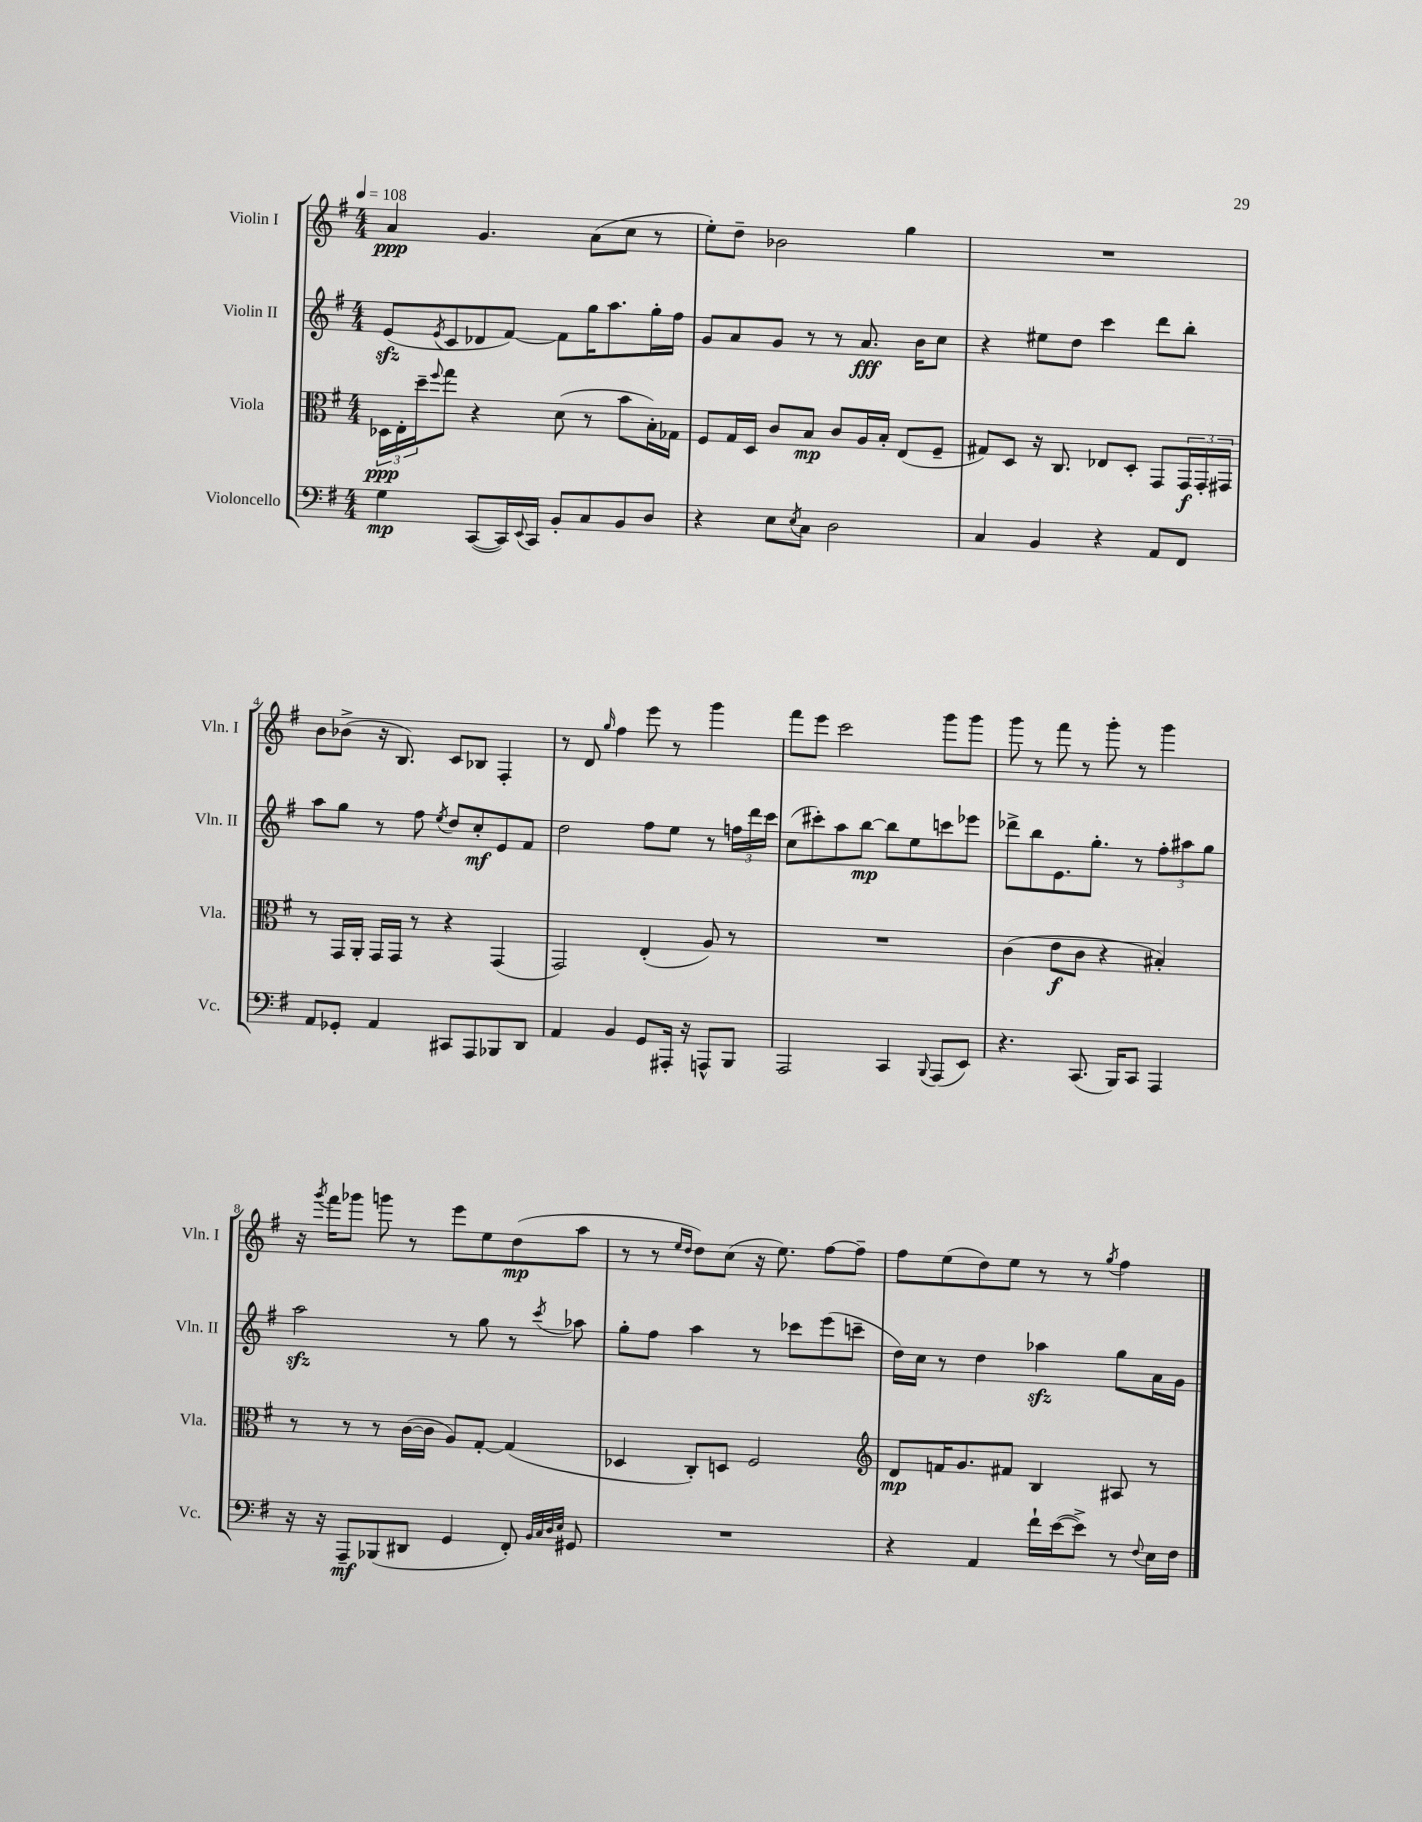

**kern	**dynam	**kern	**dynam	**kern	**dynam	**kern	**dynam
*part4	*part4	*part3	*part3	*part2	*part2	*part1	*part1
*staff4	*staff4	*staff3	*staff3	*staff2	*staff2	*staff1	*staff1
*I"Violoncello	*	*I"Viola	*	*I"Violin II	*	*I"Violin I	*
*I'Vc.	*	*I'Vla.	*	*I'Vln. II	*	*I'Vln. I	*
*clefF4	*	*clefC3	*	*clefG2	*	*clefG2	*
*k[f#]	*	*k[f#]	*	*k[f#]	*	*k[f#]	*
*M4/4	*	*M4/4	*	*M4/4	*	*M4/4	*
*MM108	*	*MM108	*	*MM108	*	*MM108	*
=1	=1	=1	=1	=1	=1	=1	=1
4G\	mp	24D-X\LL	ppp	(8ezz/L	.	4a/	ppp
.	.	24E'\	.	.	.	.	.
.	.	24dd~\J	.	.	.	.	.
.	.	8qqff#/	.	8qe/	.	.	.
.	.	8gg\J	.	8c/	.	.	.
([8CC/L	.	4r	.	8d-X/	.	4.g/	.
16CC/L])	.	.	.	[8f#/J)	.	.	.
8qqEE/	.	.	.	.	.	.	.
16CC/JJ	.	.	.	.	.	.	.
8BB'/L	.	(8d\	.	8f#\L]	.	.	.
8C/	.	8r	.	16gg\K	.	(8a\L	.
.	.	.	.	8.aa\	.	.	.
8BB/	.	8b\L	.	.	.	8cc\J	.
8D/J	.	16B'\L)	.	16gg'\L	.	8r	.
.	.	16G-X\JJ	.	16ff#\JJ	.	.	.
=2	=2	=2	=2	=2	=2	=2	=2
4r	.	8F#/L	.	8g/L	.	8ee'\L)	.
.	.	16G/L	.	8a/	.	8dd~\J	.
.	.	16D/JJ	.	.	.	.	.
8E\L	.	8c/L	.	8g/J	.	2b-X\	.
8qE/	.	.	.	.	.	.	.
8C\J	.	8B/J	mp	8r	.	.	.
2D\	.	8c/L	.	8r	.	.	.
.	.	16A/L	.	8.a/	fff	.	.
.	.	16B'/JJ	.	.	.	.	.
.	.	(8E/L	.	.	.	4gg\	.
.	.	.	.	16b\KL	.	.	.
.	.	8F#~/J	.	8cc\J	.	.	.
=3	=3	=3	=3	=3	=3	=3	=3
4C/	.	8G#X/L)	.	4r	.	1r	.
.	.	8D/J	.	.	.	.	.
4BB/	.	16r	.	8ee#X\L	.	.	.
.	.	8.C/	.	.	.	.	.
.	.	.	.	8dd\J	.	.	.
4r	.	8E-X/L	.	4ccc\	.	.	.
.	.	8D'/J	.	.	.	.	.
8AA/L	.	8GG/L	.	8ddd\L	.	.	.
8FF#/J	.	24GG/L	f	8bb'\J	.	.	.
.	.	24GG'/	.	.	.	.	.
.	.	24GG#X/JJ	.	.	.	.	.
!!LO:LB:g=z
=4	=4	=4	=4	=4	=4	=4	=4
8AA/L	.	8r	.	8aa\L	.	8b\L	.
8GG-X'/J	.	16GG/LL	.	8gg\J	.	(8b-X^\J	.
.	.	16AA'/JJ	.	.	.	.	.
4AA/	.	16GG/LL	.	8r	.	16r	.
.	.	16GG/JJ	.	.	.	8.B/)	.
.	.	8r	.	8ff#\	.	.	.
.	.	.	.	8qee/	.	.	.
8CC#X/L	.	4r	.	8dd/L	.	8c/L	.
8AAA/	.	.	.	8cc'/	mf	8B-X/J	.
8BBB-X/	.	(4GG/	.	8e/	.	4F#'/	.
8DD/J	.	.	.	8f#/J	.	.	.
=5	=5	=5	=5	=5	=5	=5	=5
4AA/	.	2GG/)	.	2dd\	.	8r	.
.	.	.	.	.	.	8d/	.
.	.	.	.	.	.	16qqgg/	.
4BB/	.	.	.	.	.	4ff#\	.
8GG/L	.	(4E'/	.	8ff#\L	.	8eee\	.
16AAA#X'/Jk	.	.	.	8ee\J	.	8r	.
16r	.	.	.	.	.	.	.
8AAAn^^/L	.	8A/)	.	8r	.	4ggg\	.
8BBB/J	.	8r	.	24ffn\LL	.	.	.
.	.	.	.	24ddd\	.	.	.
.	.	.	.	24ccc\JJ	.	.	.
=6	=6	=6	=6	=6	=6	=6	=6
2AAA/	.	1r	.	(8cc\L	.	8fff#\L	.
.	.	.	.	8ccc#X'\)	.	8eee\J	.
.	.	.	.	8aa\	.	2ccc\	.
.	.	.	.	[8bb\J	mp	.	.
4CC/	.	.	.	8bb\L]	.	.	.
.	.	.	.	8ee\	.	.	.
8qqBBB/	.	.	.	.	.	.	.
(8AAA/L	.	.	.	8cccn\	.	8ggg\L	.
8EE/J)	.	.	.	8eee-X\J	.	8ggg\J	.
=7	=7	=7	=7	=7	=7	=7	=7
4.r	.	(4c\	.	8ddd-X^\L	.	8ggg\	.
.	.	.	.	8bb\	.	8r	.
.	.	8e\L	f	8.e\	.	8fff#\	.
(8.CC/	.	8c\J	.	.	.	8r	.
.	.	.	.	8.gg'\J	.	.	.
.	.	4r	.	.	.	8ggg'\	.
16BBB/KL)	.	.	.	.	.	.	.
8CC/J	.	.	.	8r	.	8r	.
4AAA/	.	4B#X'/)	.	12ff#'\L	.	4ggg\	.
.	.	.	.	12aa#X\	.	.	.
.	.	.	.	12gg\J	.	.	.
!!LO:LB:g=z
=8	=8	=8	=8	=8	=8	=8	=8
16r	.	8r	.	2aazz\	.	16r	.
.	.	.	.	.	.	8qggg/	.
16r	.	.	.	.	.	16fff#\KL	.
8AAA~/L	mf	8r	.	.	.	8ggg-X\J	.
(8BBB-X/	.	8r	.	.	.	8gggn\	.
8DD#X/J	.	([16c\LL	.	.	.	8r	.
.	.	16c\JJ]	.	.	.	.	.
4GG/	.	8A/L)	.	8r	.	8eee\L	.
.	.	[8G'/J	.	8gg\	.	8ee\	.
8FF#'/)	.	(4G/]	.	8r	.	(8dd\	mp
32qqBB/LLL	.	.	.	.	.	.	.
32qqC/	.	.	.	.	.	.	.
32qqD/	.	.	.	.	.	.	.
32qqE/JJJ	.	.	.	8qccc/	.	.	.
8GG#X/	.	.	.	8aa-X\	.	8aa\J	.
=9	=9	=9	=9	=9	=9	=9	=9
1r	.	4D-X/	.	8gg'\L	.	8r	.
.	.	.	.	8ff#\J	.	8r	.
.	.	.	.	.	.	16qqee/LL	.
.	.	.	.	.	.	16qqdd/JJ	.
.	.	8C'/L)	.	4aa\	.	8dd\L)	.
.	.	8Dn/J	.	.	.	(8cc\J	.
.	.	2F#/	.	8r	.	16r	.
.	.	.	.	.	.	8.ee\)	.
.	.	.	.	8ccc-X\L	.	.	.
.	.	.	.	(8eee\	.	[8ff#\L	.
.	.	.	.	8cccn~\J	.	8ff#~\J]	.
=10	=10	=10	=10	=10	=10	=10	=10
*	*	*clefG2	*	*	*	*	*
4r	.	8d/L	mp	16dd\LL)	.	8ff#\L	.
.	.	.	.	16cc\JJ	.	.	.
.	.	16fn/K	.	8r	.	(8ee\	.
.	.	8.g/	.	.	.	.	.
4AA/	.	.	.	4dd\	.	8dd\)	.
.	.	8f#X/J	.	.	.	8ee\J	.
16f#`\LL	.	4B/	.	4aa-Xzz\	.	8r	.
([16e\J	.	.	.	.	.	.	.
8e^\J])	.	.	.	.	.	8r	.
.	.	.	.	.	.	8qgg/	.
8r	.	8A#X/	.	8gg\L	.	4ff#\	.
8qqF#/	.	.	.	.	.	.	.
16E\LL	.	8r	.	16a\L	.	.	.
16F#\JJ	.	.	.	16g\JJ	.	.	.
==	==	==	==	==	==	==	==
*-	*-	*-	*-	*-	*-	*-	*-
